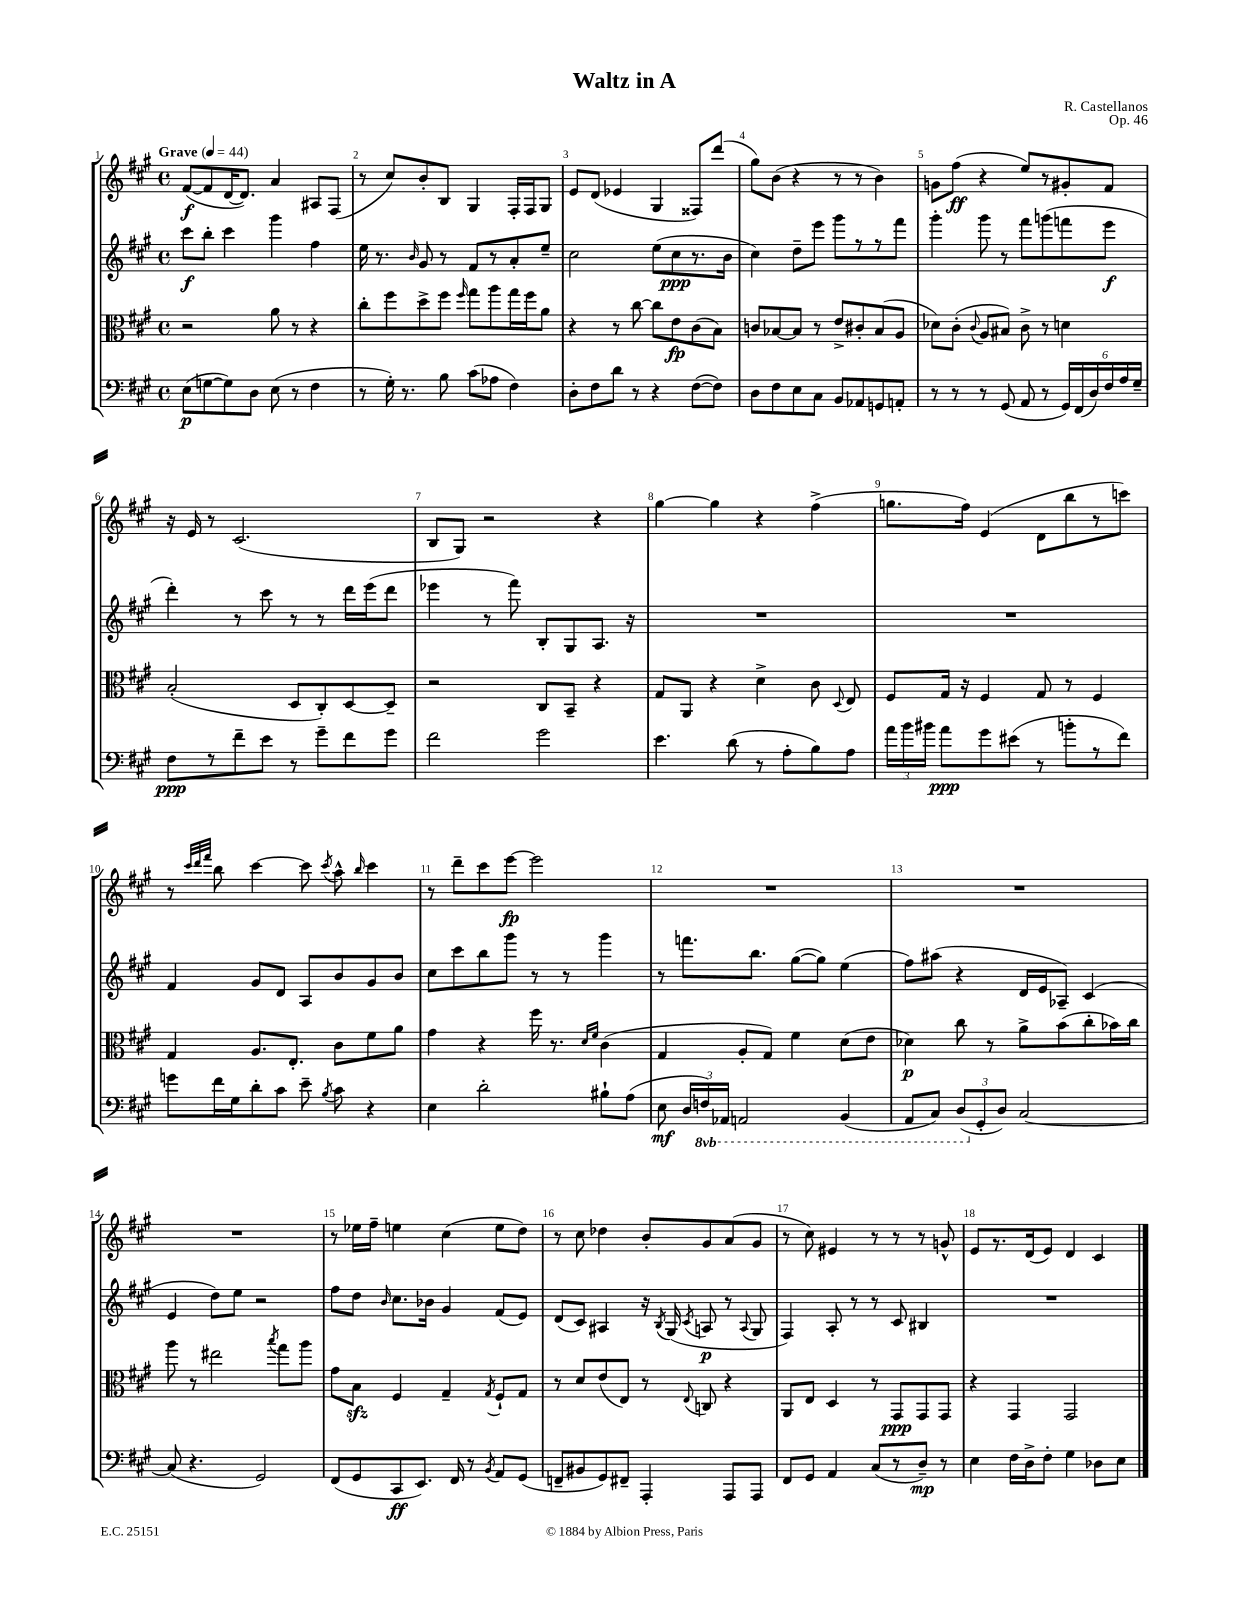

**kern	**kern	**kern	**kern
*staff4	*staff3	*staff2	*staff1
*clefF4	*clefC3	*clefG2	*clefG2
*k[f#c#g#]	*k[f#c#g#]	*k[f#c#g#]	*k[f#c#g#]
*M4/4	*M4/4	*M4/4	*M4/4
*met(c)	*met(c)	*met(c)	*met(c)
*MM44	*MM44	*MM44	*MM44
(8E	2r	8ccc#	([8f#
[8G	.	8bb'	8f#]
8G])	.	4ccc#	[16d
.	.	.	8.d])
8D	.	.	.
(8E	8a	4ggg#	4a
8r	8r	.	.
4F#	4r	4ff#	8A#
.	.	.	(8F#
=	=	=	=
8r	8cc#'	16ee	8r
.	.	8.r	.
16G#')	8ff#	.	8cc#)
8.r	.	.	.
.	.	16qqb	.
.	8dd^	8g#	8b'
8B	8ff#	8r	8B
.	16qqff#	.	.
(8c#	8gg#	8f#	4G#
8A-	8aa	8r	.
4F#)	16gg#	8a'	16F#'
.	16ff#	.	16F#
.	8a	8ee~	8G#
=	=	=	=
8D'	4r	2cc#	8e
8F#	.	.	(8d
8d	8r	.	4e-
8r	[8cc#	.	.
4r	8cc#]	(8ee	4G#
.	8e	8cc#	.
([8F#	(8c#	8.r	8F##)
8F#])	8B)	.	(8ddd
.	.	16b	.
=	=	=	=
8D	8c	4cc#)	8gg#)
8F#	[8B-	.	(8b
8E	8B-]	8dd~	4r
8C#	8r	8eee	.
8BB	8e^	8ggg#	8r
8AA-	8c#'	8r	8r
8GG	(8B-	8r	4b)
8AA'	8A	8fff#	.
=	=	=	=
8r	8d-)	4ggg#'	8g
8r	(8c#'	.	(8ff#
.	8qqc#	.	.
8r	8A	8ggg#	4r
(8GG#	8B#)	8r	.
8AA	8c#^	8fff#	8ee)
8r	8r	(8ggg	8r
24GG#)	4d	8fff	8g#'
(24FF#	.	.	.
24D)	.	.	.
24F#	.	8eee	8f#
24A	.	.	.
24G#~	.	.	.
=	=	=	=
8F#	(2B'	4ddd')	16r
.	.	.	16e
8r	.	.	8r
8f#~	.	8r	(2.c#
8e	.	8ccc#	.
8r	8D	8r	.
8g#~	8C#')	8r	.
8f#	[8D	16ddd	.
.	.	(16eee	.
8g#	8D~]	8ddd	.
=	=	=	=
2f#	2r	4eee-	8B
.	.	.	8G#)
.	.	8r	2r
.	.	8fff#)	.
2g#	8C#	8B'	.
.	8BB~	8G#	.
.	4r	8.A	4r
.	.	16r	.
=	=	=	=
4.e	8G#	1r	[4gg#
.	8AA	.	.
.	4r	.	4gg#]
(8d	.	.	.
8r	4d^	.	4r
8A'	.	.	.
8B)	8c#	.	(4ff#^
.	8qqD	.	.
8A	8E	.	.
=	=	=	=
24a	8F#	1r	8.gg
24b	.	.	.
24b#	.	.	.
8a	16G#	.	.
.	16r	.	16ff#)
8g#	4F#	.	(4e
(8e#	.	.	.
8r	8G#	.	8d
8b'	8r	.	8bb
8r	4F#	.	8r
8f#)	.	.	8ccc)
=	=	=	=
8g	4G#	4f#	8r
.	.	.	32qqccc#
.	.	.	32qqddd
.	.	.	32qqfff#
16f#	.	.	8bb
16G#	.	.	.
8d'	8.A	8g#	[4ccc#
8c#	.	8d	.
.	8.E'	.	.
8e~	.	8A	8ccc#]
8qB	.	.	8qccc#
8c#	8c#	8b	8aa^^
.	.	.	16qqbb
4r	8f#	8g#	4ccc#
.	8a	8b	.
=	=	=	=
4E	4g#	8cc#	8r
.	.	8ccc#	8ddd~
2d'	4r	8bb	8ccc#
.	.	8ggg#	[8eee
.	16ff#	8r	2eee]
.	8.r	.	.
.	.	8r	.
.	16qqd	.	.
.	16qqf#	.	.
8B#`	(4c#	4ggg#	.
(8A	.	.	.
=	=	=	=
8E	4G#	8r	1r
24D	.	8.fff	.
24FF)	.	.	.
24AAA-	.	.	.
2AAA	8A'	.	.
.	.	8.bb	.
.	8G#)	.	.
.	4f#	([8gg#	.
.	.	8gg#])	.
(4BBB	(8d	(4ee	.
.	8e	.	.
=	=	=	=
8AAA	4d-)	8ff#)	1r
8CC#)	.	(8aa#	.
(12DD	8cc#	4r	.
12GG#'	.	.	.
.	8r	.	.
12D)	.	.	.
[2C#	8a^	16d	.
.	.	16e	.
.	(8b	8A-~)	.
.	8cc#'	(4c#	.
.	16b-)	.	.
.	16cc#	.	.
=	=	=	=
(8C#]	8aa	4e	1r
4.r	8r	.	.
.	2ee#	8dd)	.
.	.	8ee	.
2GG#)	.	2r	.
.	8qbb	.	.
.	8gg#	.	.
.	8aa	.	.
=	=	=	=
(8FF#	8g#	8ff#	8r
8GG#	8B	8dd	16ee-
.	.	.	16ff#~
.	.	16qqb	.
8CC#	4F#	8.cc#	4ee
8.EE)	.	.	.
.	.	16b-	.
.	4G#~	4g#	(4cc#
16FF#	.	.	.
8r	.	.	.
8qBB	8qG#	.	.
8AA	8F#`	(8f#	8ee
(8GG#	8G#	8e)	8dd)
=	=	=	=
8FF~	8r	(8d	8r
8BB#	8d	8c#)	8cc#
8GG#)	(8e	4A#	4dd-
8FF#~	8E)	.	.
4AAA'	8r	16r	8b'
.	.	8qB	.
.	.	(16G#	.
.	8qqE	8qc#	.
.	8C	8A	8g#
8AAA	4r	8r	(8a
.	.	8qqA	.
8AAA	.	8G#	8g#
=	=	=	=
8FF#	8AA	4F#)	8r
8GG#	8E	.	8cc#)
4AA	4D	8A'	4e#
.	.	8r	.
(8C#	8r	8r	8r
8r	8GG#	8c#	8r
8D~)	8GG#	4B#	8r
8r	8GG#	.	8g^^
=	=	=	=
4E	4r	1r	8e
.	.	.	8.r
16F#	4GG#	.	.
16D^	.	.	(16d
8F#'	.	.	8e)
4G#	2GG#	.	4d
8D-	.	.	4c#
8E	.	.	.
==	==	==	==
*-	*-	*-	*-
